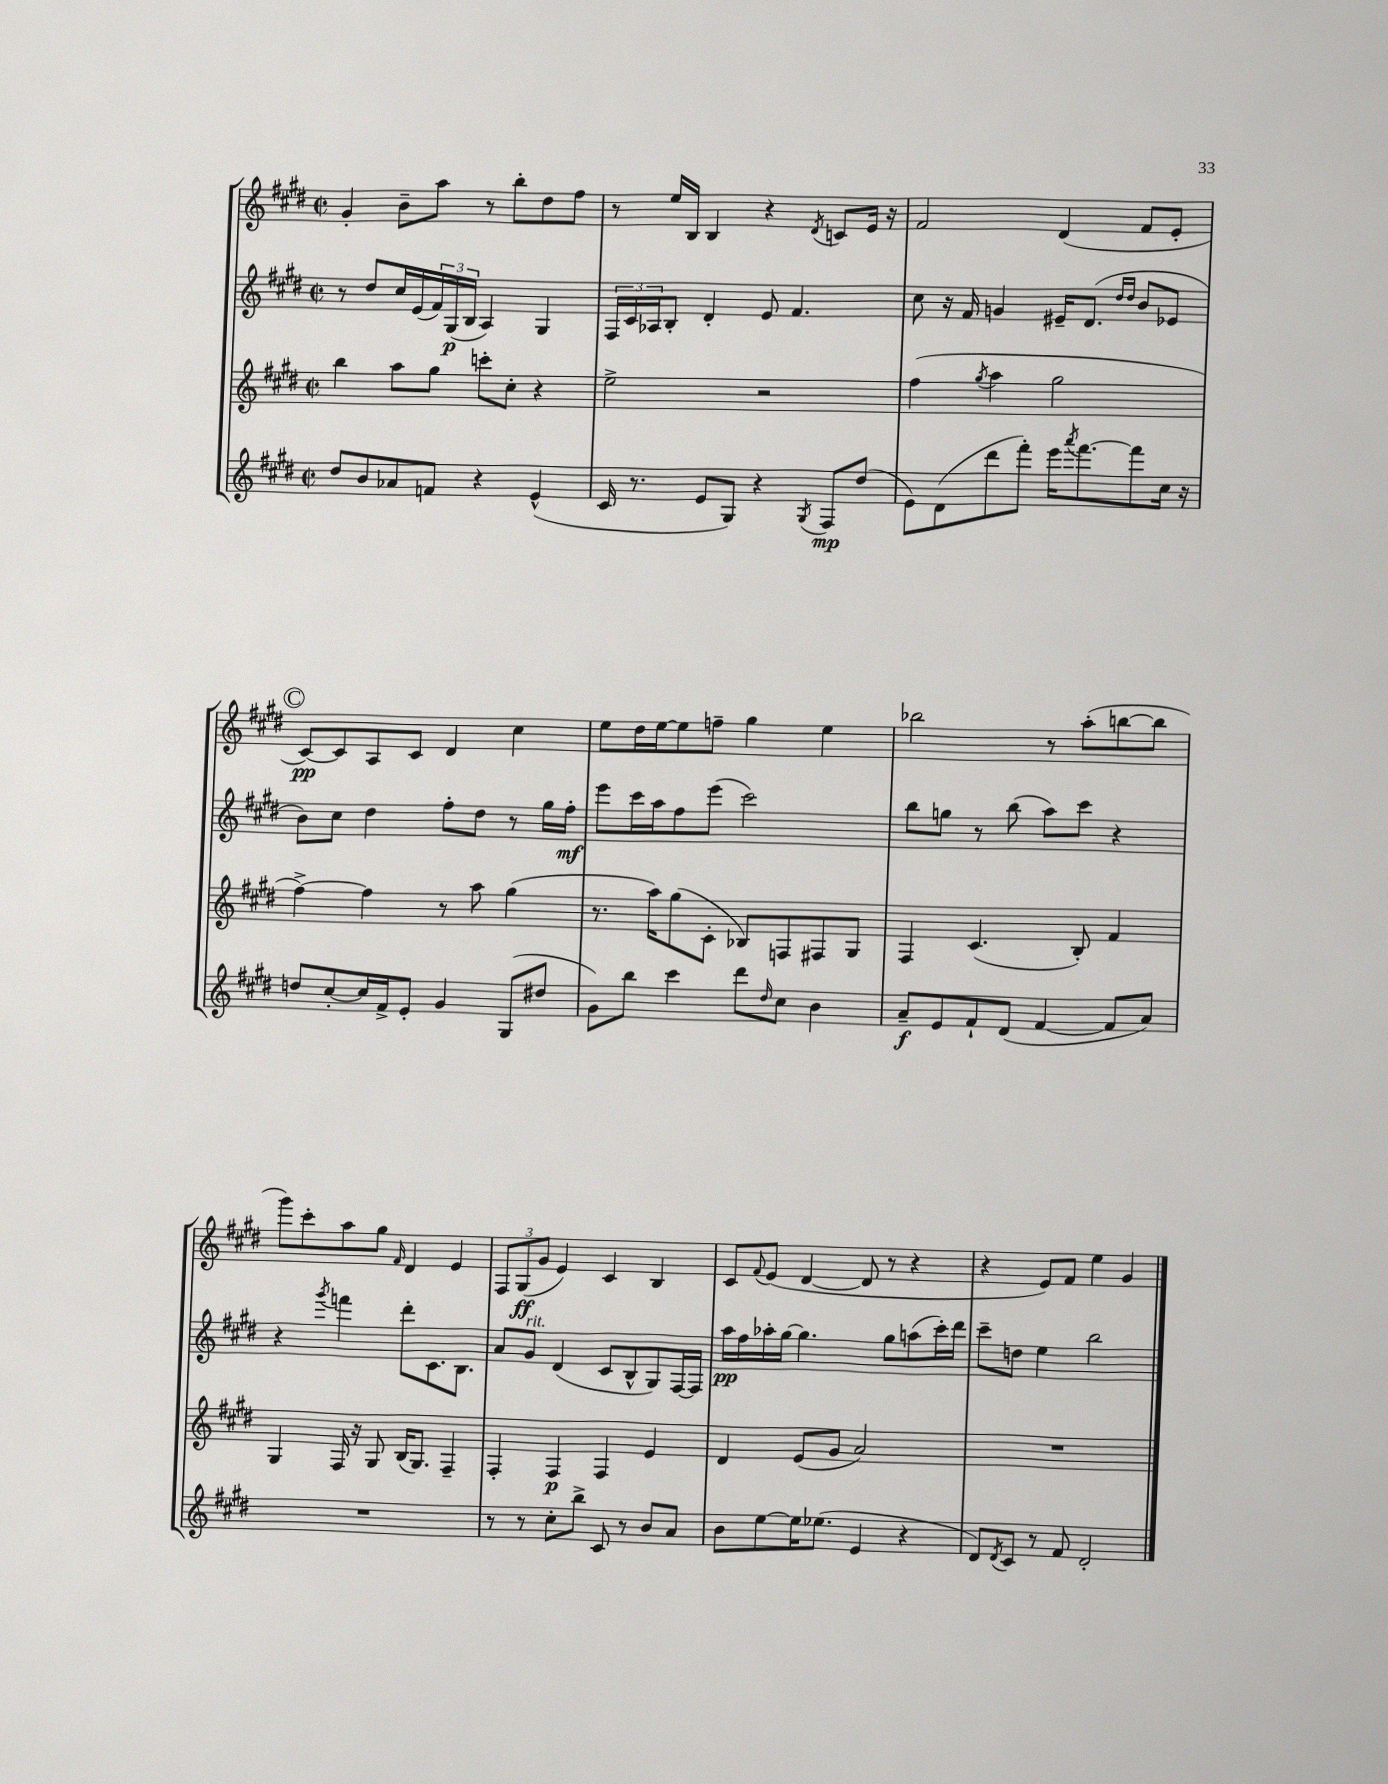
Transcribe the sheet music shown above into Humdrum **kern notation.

**kern	**dynam	**kern	**dynam	**kern	**dynam	**kern	**dynam
*part4	*part4	*part3	*part3	*part2	*part2	*part1	*part1
*staff4	*staff4	*staff3	*staff3	*staff2	*staff2	*staff1	*staff1
*clefG2	*	*clefG2	*	*clefG2	*	*clefG2	*
*k[f#c#g#d#]	*	*k[f#c#g#d#]	*	*k[f#c#g#d#]	*	*k[f#c#g#d#]	*
*M2/2	*	*M2/2	*	*M2/2	*	*M2/2	*
*met(c|)	*	*met(c|)	*	*met(c|)	*	*met(c|)	*
=18	=18	=18	=18	=18	=18	=18	=18
8dd#/L	.	4bb\	.	8r	.	4g#'/	.
8b/	.	.	.	8dd#/L	.	.	.
8a-X/	.	8aa\L	.	16cc#/L	.	8b~\L	.
.	.	.	.	(16e/	.	.	.
8fn/J	.	8gg#\J	.	24f#/)	.	8aa\J	.
.	.	.	.	(24G#/	p	.	.
.	.	.	.	24B/JJ	.	.	.
4r	.	8cccn'\L	.	4A/)	.	8r	.
.	.	8cc#'\J	.	.	.	8bb'\L	.
(4e^^/	.	4r	.	4G#/	.	8dd#\	.
.	.	.	.	.	.	8ff#\J	.
=19	=19	=19	=19	=19	=19	=19	=19
16c#/	.	2ee^\	.	24F#/LL	.	8r	.
.	.	.	.	24c#/	.	.	.
8.r	.	.	.	.	.	.	.
.	.	.	.	24A-X/J	.	.	.
.	.	.	.	8B'/J	.	16ee/LL	.
.	.	.	.	.	.	16B/JJ	.
8e/L	.	.	.	4d#'/	.	4B/	.
8G#/J)	.	.	.	.	.	.	.
4r	.	2r	.	8e/	.	4r	.
.	.	.	.	4.f#/	.	.	.
8qG#/	.	.	.	.	.	8qd#/	.
8F#/L	mp	.	.	.	.	8cn/L	.
(8dd#/J	.	.	.	.	.	16e/Jk	.
.	.	.	.	.	.	16r	.
=20	=20	=20	=20	=20	=20	=20	=20
8e\L)	.	(4ff#\	.	8cc#\	.	2f#/	.
(8d#\	.	.	.	16r	.	.	.
.	.	.	.	16f#/	.	.	.
.	.	8qgg#/	.	.	.	.	.
8ddd#\	.	4aa\	.	4gn/	.	.	.
8fff#'\J)	.	.	.	.	.	.	.
16eee\KL	.	2gg#\	.	16e#X~/KL	.	(4d#/	.
8qaaa/	.	.	.	.	.	.	.
[8.fff#\	.	.	.	(8.d#/J	.	.	.
.	.	.	.	16qqdd#/LL	.	.	.
.	.	.	.	16qqdd#/JJ	.	.	.
8fff#\]	.	.	.	8b/L	.	8f#/L	.
16cc#\Jk	.	.	.	8e-X/J	.	8e'/J	.
16r	.	.	.	.	.	.	.
!!LO:LB:g=z
!!LO:REH:place=s1:t=C
=21	=21	=21	=21	=21	=21	=21	=21
8ddn/L	.	[4ff#^\)	.	8b\L)	.	[8c#/L)	pp
[8cc#'/	.	.	.	8cc#\J	.	8c#/]	.
16cc#/L]	.	4ff#\]	.	4dd#\	.	8A/	.
16f#^/J	.	.	.	.	.	.	.
8e'/J	.	.	.	.	.	8c#/J	.
4g#/	.	8r	.	8ff#'\L	.	4d#/	.
.	.	8aa\	.	8dd#\J	.	.	.
(8G#/L	.	(4gg#\	.	8r	.	4cc#\	.
8dd#X/J	.	.	.	16gg#\LL	.	.	.
.	.	.	.	16ff#'\JJ	mf	.	.
=22	=22	=22	=22	=22	=22	=22	=22
8g#\L)	.	8.r	.	8eee\L	.	8ee\L	.
8bb\J	.	.	.	16ccc#\L	.	16dd#\L	.
.	.	16aa\KL)	.	16aa\J	.	[16ee\J	.
4ccc#\	.	(8gg#\	.	8ff#\	.	8ee\]	.
.	.	8c#'\J	.	(8eee\J	.	8ffn~\J	.
8ddd#\L	.	8B-X/L)	.	2ccc#\)	.	4gg#\	.
16qqdd#/	.	.	.	.	.	.	.
8cc#\J	.	8Fn/	.	.	.	.	.
4b\	.	8F#X/	.	.	.	4ee\	.
.	.	8G#/J	.	.	.	.	.
=23	=23	=23	=23	=23	=23	=23	=23
8a~/L	f	4F#/	.	8bb\L	.	2bb-X\	.
8e/	.	.	.	8ggn\J	.	.	.
8f#`/	.	(4.c#/	.	8r	.	.	.
(8d#/J	.	.	.	(8bb\	.	.	.
[4f#/	.	.	.	8aa\L)	.	8r	.
.	.	8B'/)	.	8ccc#\J	.	(8aa'\L	.
8f#/L]	.	4f#/	.	4r	.	[8bbn\	.
8a/J)	.	.	.	.	.	8bb\J]	.
!!LO:LB:g=z
=24	=24	=24	=24	=24	=24	=24	=24
1r	.	4G#/	.	4r	.	8ggg#\L)	.
.	.	.	.	.	.	8ccc#'\	.
.	.	.	.	8qggg#/	.	.	.
.	.	16F#/	.	4fffn\	.	8aa\	.
.	.	16r	.	.	.	.	.
.	.	8G#/	.	.	.	8gg#\J	.
.	.	.	.	.	.	16qqf#/	.
.	.	(16B/KL	.	8ddd#'\L	.	4d#/	.
.	.	8.G#/J)	.	.	.	.	.
.	.	.	.	8.c#\	.	.	.
.	.	4F#~/	.	.	.	4e/	.
.	.	.	.	8.B\J	.	.	.
=25	=25	=25	=25	=25	=25	=25	=25
8r	.	4F#'/	.	8a/L	.	12F#/L	.
.	.	.	.	.	.	(12G#/	ff
!	!	!	!	!LO:TX:a:i:t=rit.	!	!	!
8r	.	.	.	8g#/J	.	.	.
.	.	.	.	.	.	12g#/J	.
8cc#'\L	.	4F#/	p	(4d#/	.	4e/)	.
8bb^\J	.	.	.	.	.	.	.
8c#/	.	4F#/	.	8c#/L	.	4c#/	.
8r	.	.	.	8B^^/	.	.	.
8b/L	.	4e/	.	8G#/)	.	4B/	.
8a/J	.	.	.	[16F#/L	.	.	.
.	.	.	.	16F#/JJ]	.	.	.
=26	=26	=26	=26	=26	=26	=26	=26
8b\L	.	4d#/	.	16aa\LL	pp	8c#/L	.
.	.	.	.	16ff#\	.	.	.
.	.	.	.	.	.	8qqf#/	.
[8ee\	.	.	.	16aa-X'\	.	(8e/J	.
.	.	.	.	[16gg#\JJ	.	.	.
16ee\K]	.	(8e/L	.	4.gg#\]	.	[4d#/	.
(8.ee-X\J	.	.	.	.	.	.	.
.	.	8g#/J	.	.	.	.	.
4e/	.	2a/)	.	.	.	8d#/]	.
.	.	.	.	8gg#\L	.	8r	.
4r	.	.	.	(8aan\	.	4r	.
.	.	.	.	16ccc#'\L)	.	.	.
.	.	.	.	16ddd#\JJ	.	.	.
=27	=27	=27	=27	=27	=27	=27	=27
8d#/L)	.	1r	.	8ccc#~\L	.	4r	.
8qd#/	.	.	.	.	.	.	.
8c#/J	.	.	.	8ddn\J	.	.	.
8r	.	.	.	4ee\	.	8e/L)	.
8f#/	.	.	.	.	.	8f#/J	.
2d#'/	.	.	.	2bb\	.	4ee\	.
.	.	.	.	.	.	4g#/	.
==	==	==	==	==	==	==	==
*-	*-	*-	*-	*-	*-	*-	*-
